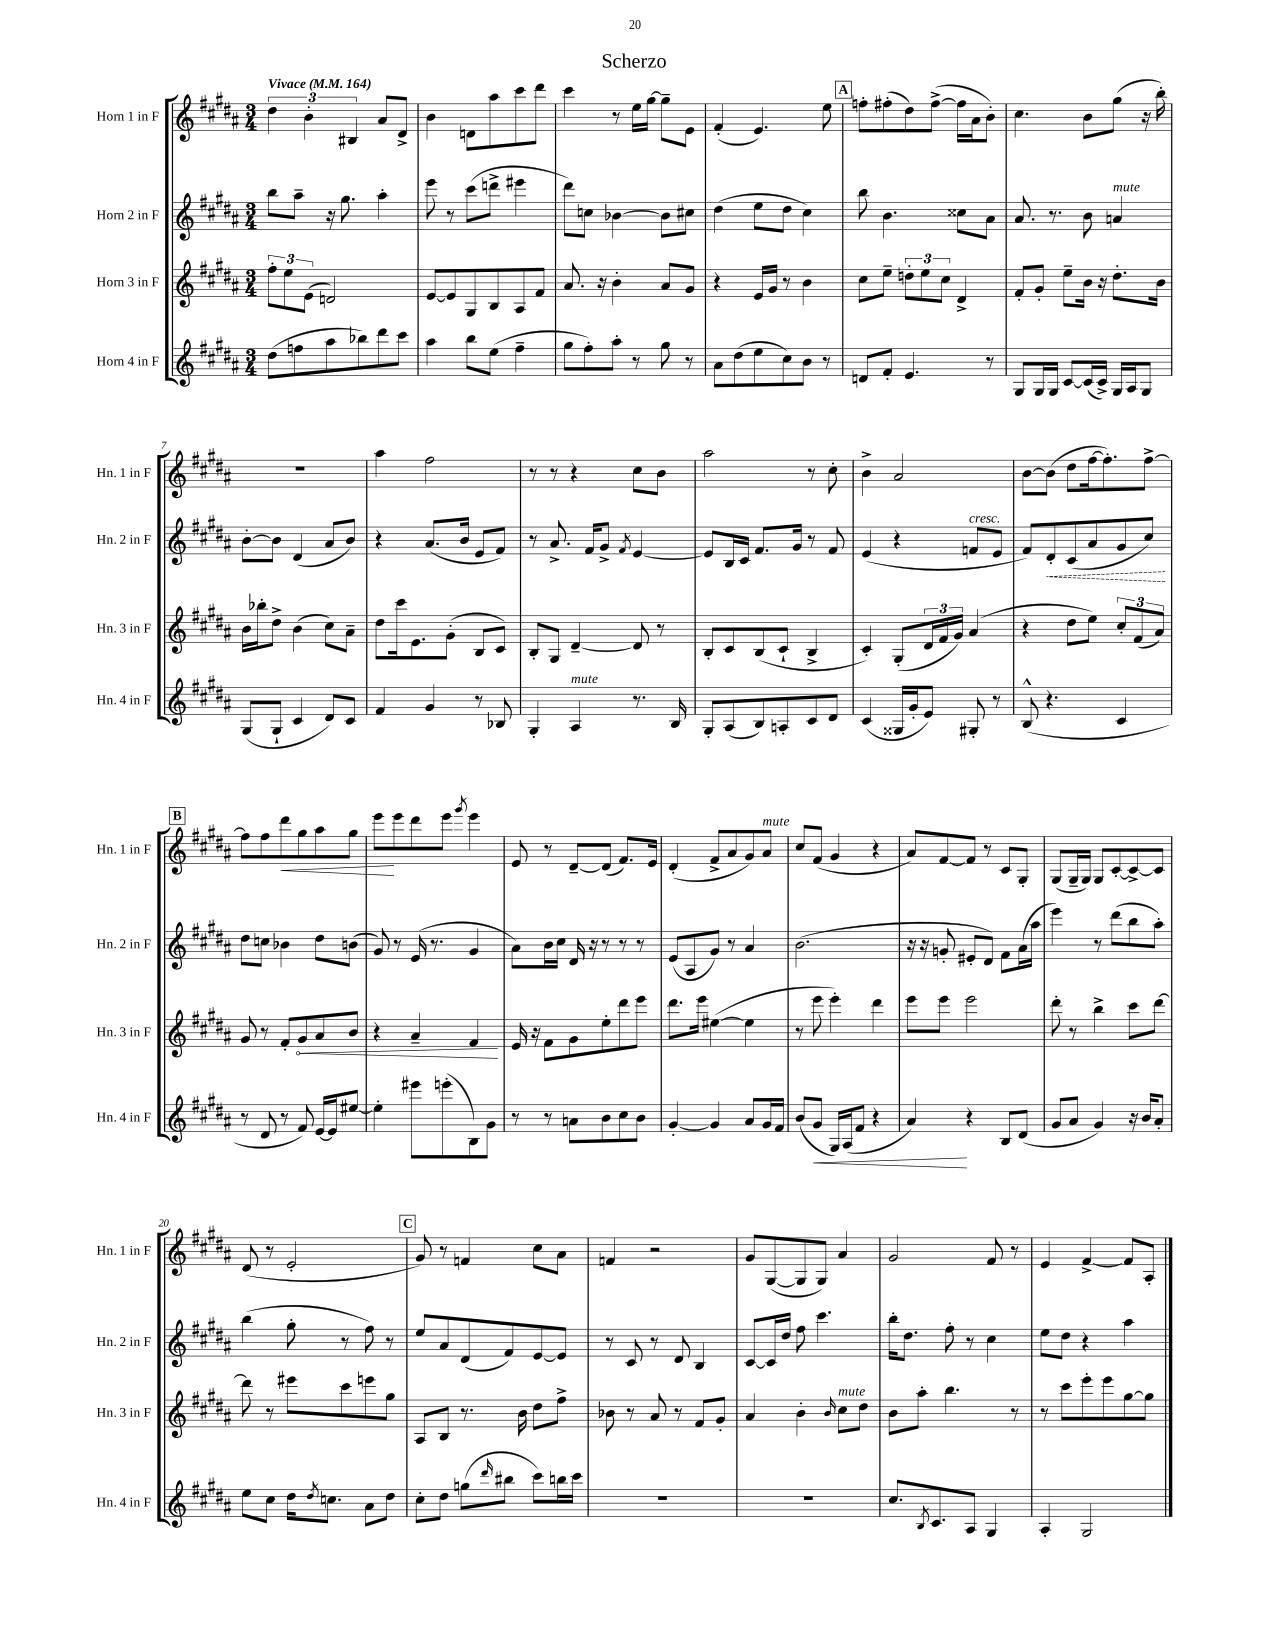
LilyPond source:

\header { title = "Scherzo" }
<<
\new StaffGroup <<
\new Staff = "s0" \with { instrumentName = "Horn 1 in F" shortInstrumentName = "Hn. 1 in F" } {
    \clef treble \key b \major \numericTimeSignature \time 3/4 \tempo "Vivace" 4 = 164
    \tuplet 3/2 { dis''4 b'4-. bis4 } ais'8 dis'8-> |
    b'4 d'8 ais''8 cis'''8 dis'''8 |
    cis'''4 r8 e''16 gis''16~ gis''8-- e'8 |
    fis'4-.( e'4.) e''8 |
    \mark \markup { \box "A" } f''8-. fis''8-.( dis''8) fis''8~->( fis''16 ais'16 b'8-.) |
    cis''4. b'8 gis''8( r16 b''16-.) |
    R2. |
    ais''4 fis''2 |
    r8 r8 r4 cis''8 b'8 |
    ais''2 r8 cis''8-. |
    b'4-> ais'2 |
    b'8~ b'8( dis''8 fis''16~ fis''8.-.) fis''8~-> |
    \mark \markup { \box "B" } fis''8 fis''8 dis'''8\< gis''8 ais''8 gis''8 |
    e'''8\! e'''8 dis'''8 e'''8 \acciaccatura { gis'''8 } e'''4 |
    e'8 r8 dis'8~-- dis'8( fis'8.) e'16 |
    dis'4-.( fis'8-> ais'8 gis'8) ais'8^\markup { \italic "mute" } |
    cis''8 fis'8( gis'4 r4 |
    ais'8) fis'8~ fis'8 r8 cis'8 gis8-. |
    gis8( gis16-- gis16) gis8 cis'8~-. cis'8~-> cis'8 |
    dis'8( r8 e'2-. |
    \mark \markup { \box "C" } gis'8) r8 f'4 cis''8 ais'8 |
    f'4 r2 |
    gis'8 gis8~( gis8 gis8) ais'4 |
    gis'2 fis'8 r8 |
    e'4 fis'4~-> fis'8 ais8-. \bar "|." |
}
\new Staff = "s1" \with { instrumentName = "Horn 2 in F" shortInstrumentName = "Hn. 2 in F" } {
    \clef treble \key b \major \numericTimeSignature \time 3/4
    b''8 ais''8-- r16 gis''8. ais''4-. |
    e'''8 r8 cis'''8( d'''8-> eis'''4 |
    dis'''8) c''8 bes'4~ bes'8 cis''8 |
    dis''4( e''8 dis''8 cis''4) |
    \mark \markup { \box "A" } b''8 b'4. cisis''8 ais'8 |
    ais'8. r8. b'8 a'4^\markup { \italic "mute" } |
    b'8~-. b'8 dis'4( ais'8 b'8) |
    r4 ais'8.( b'16 e'8 fis'8) |
    r8 ais'8.-> fis'16 gis'8-> \acciaccatura { fis'8 } e'4~ |
    e'8 b16 cis'16 fis'8. gis'16 r8 fis'8 |
    e'4( r4 f'8^\markup { \italic "cresc." } e'8 |
    fis'8) \once \override Hairpin.style = #'dashed-line dis'8-.\< cis'8( ais'8 gis'8 cis''8\!) |
    \mark \markup { \box "B" } dis''8 c''8 bes'4 dis''8 b'8( |
    gis'8) r8 e'16( r8. gis'4 |
    ais'8) b'16 cis''16 dis'16 r16 r8 r8 r8 |
    e'8( ais8 gis'8) r8 ais'4 |
    b'2.( |
    r16 r16 g'8-. eis'8-. dis'8) fis'8 ais'16( ais''16 |
    e'''4) r8 dis'''8( b''8 ais''8-.) |
    b''4( gis''8-. r8 fis''8) r8 |
    \mark \markup { \box "C" } e''8 ais'8 dis'8( fis'8) e'8~ e'8 |
    r8 cis'8 r8 dis'8 b4 |
    cis'8~ cis'16 dis''16 fis''8 cis'''4. |
    b''16-. dis''8. fis''8-. r8 cis''4 |
    e''8 dis''8 r4 ais''4 \bar "|." |
}
\new Staff = "s2" \with { instrumentName = "Horn 3 in F" shortInstrumentName = "Hn. 3 in F" } {
    \clef treble \key b \major \numericTimeSignature \time 3/4
    \tuplet 3/2 { fis''8-. e''8 e'8( } d'2) |
    e'8~ e'8 gis8 b8 ais8 fis'8 |
    ais'8. r16 b'4-. ais'8 gis'8 |
    r4 e'16 gis'16 r8 b'4 |
    \mark \markup { \box "A" } cis''8 e''8-- \tuplet 3/2 { d''8-. e''8 cis''8 } dis'4-> |
    fis'8-. gis'8-. e''8-- b'16 r16 dis''8.-. b'16 |
    b'16 bes''16-. dis''8-> b'4( cis''8) ais'8-- |
    dis''8 cis'''16 e'8. gis'8-.( b8 cis'8) |
    b8-. gis8 dis'4~-- dis'8 r8 |
    b8-. cis'8 b8( cis'8-! b4-> |
    cis'4-.) gis8-.( \tuplet 3/2 { dis'16 fis'16 gis'16) } ais'4( |
    r4 dis''8 e''8) \tuplet 3/2 { cis''8-. fis'8( ais'8) } |
    \mark \markup { \box "B" } gis'8 r8 fis'8-. \once \override Hairpin.circled-tip = ##t gis'8\< ais'8 b'8 |
    r4 ais'4-- fis'4\! |
    e'16 r16 fis'8 gis'8 e''8-. dis'''8 e'''8 |
    dis'''8. e'''16 eis''4~( eis''4 |
    r8 e'''8 e'''4-.) dis'''4 |
    e'''8 e'''8 e'''2 |
    dis'''8-. r8 b''4-> cis'''8 dis'''8~ |
    dis'''8 r8 eis'''8 cis'''8 e'''8 gis''8 |
    \mark \markup { \box "C" } ais8 b8 r8. b'16 dis''8 fis''8-> |
    bes'8 r8 ais'8 r8 fis'8 gis'8-. |
    ais'4 b'4-. \grace { b'16 } cis''8^\markup { \italic "mute" } dis''8 |
    b'8 ais''8-. b''4. r8 |
    r8 cis'''8 e'''8-. e'''8 gis''8~ gis''8 \bar "|." |
}
\new Staff = "s3" \with { instrumentName = "Horn 4 in F" shortInstrumentName = "Hn. 4 in F" } {
    \clef treble \key b \major \numericTimeSignature \time 3/4
    dis''8( f''8 ais''8 bes''8) dis'''8 cis'''8 |
    ais''4 b''8 e''8( fis''4-- |
    gis''8 fis''8-.) ais''8-. r8 gis''8 r8 |
    ais'8 dis''8( e''8 cis''8) b'8 r8 |
    \mark \markup { \box "A" } d'8 fis'8-. e'4. r8 |
    gis8 gis16 gis16 cis'8~ cis'16( cis'16->) gis16 ais16 gis8 |
    gis8( gis8-! cis'4 dis'8) cis'8 |
    fis'4 gis'4 r8 bes8 |
    gis4-. ais4^\markup { \italic "mute" } r8. b16 |
    gis8-. ais8( b8) a8-. cis'8 dis'8 |
    cis'4( gisis16 gis'16-. e'8) gis8-. r8 |
    b8-^( r4. cis'4 |
    \mark \markup { \box "B" } r8 dis'8 r8 fis'8) e'16~ e'16 eis''8~ |
    eis''4-. eis'''8 e'''8-.( b8) gis'8 |
    r8 r8 a'8 b'8 cis''8 b'8 |
    gis'4~-. gis'4 ais'8 gis'16 fis'16 |
    b'8( gis'8\< gis16) ais16( fis'8 r4 |
    ais'4\!) r4 b8 dis'8( |
    gis'8 ais'8 gis'4) r16 b'16 ais'8-. |
    e''8 cis''8 dis''16 \acciaccatura { dis''8 } c''8. ais'8 dis''8 |
    \mark \markup { \box "C" } cis''8-. dis''8 g''8( \grace { dis'''16 } bis''8 cis'''8) b''16 cis'''16 |
    R2. |
    R2. |
    cis''8. \acciaccatura { b8 } cis'8. ais8 gis4 |
    ais4-. gis2 \bar "|." |
}
>>
>>
